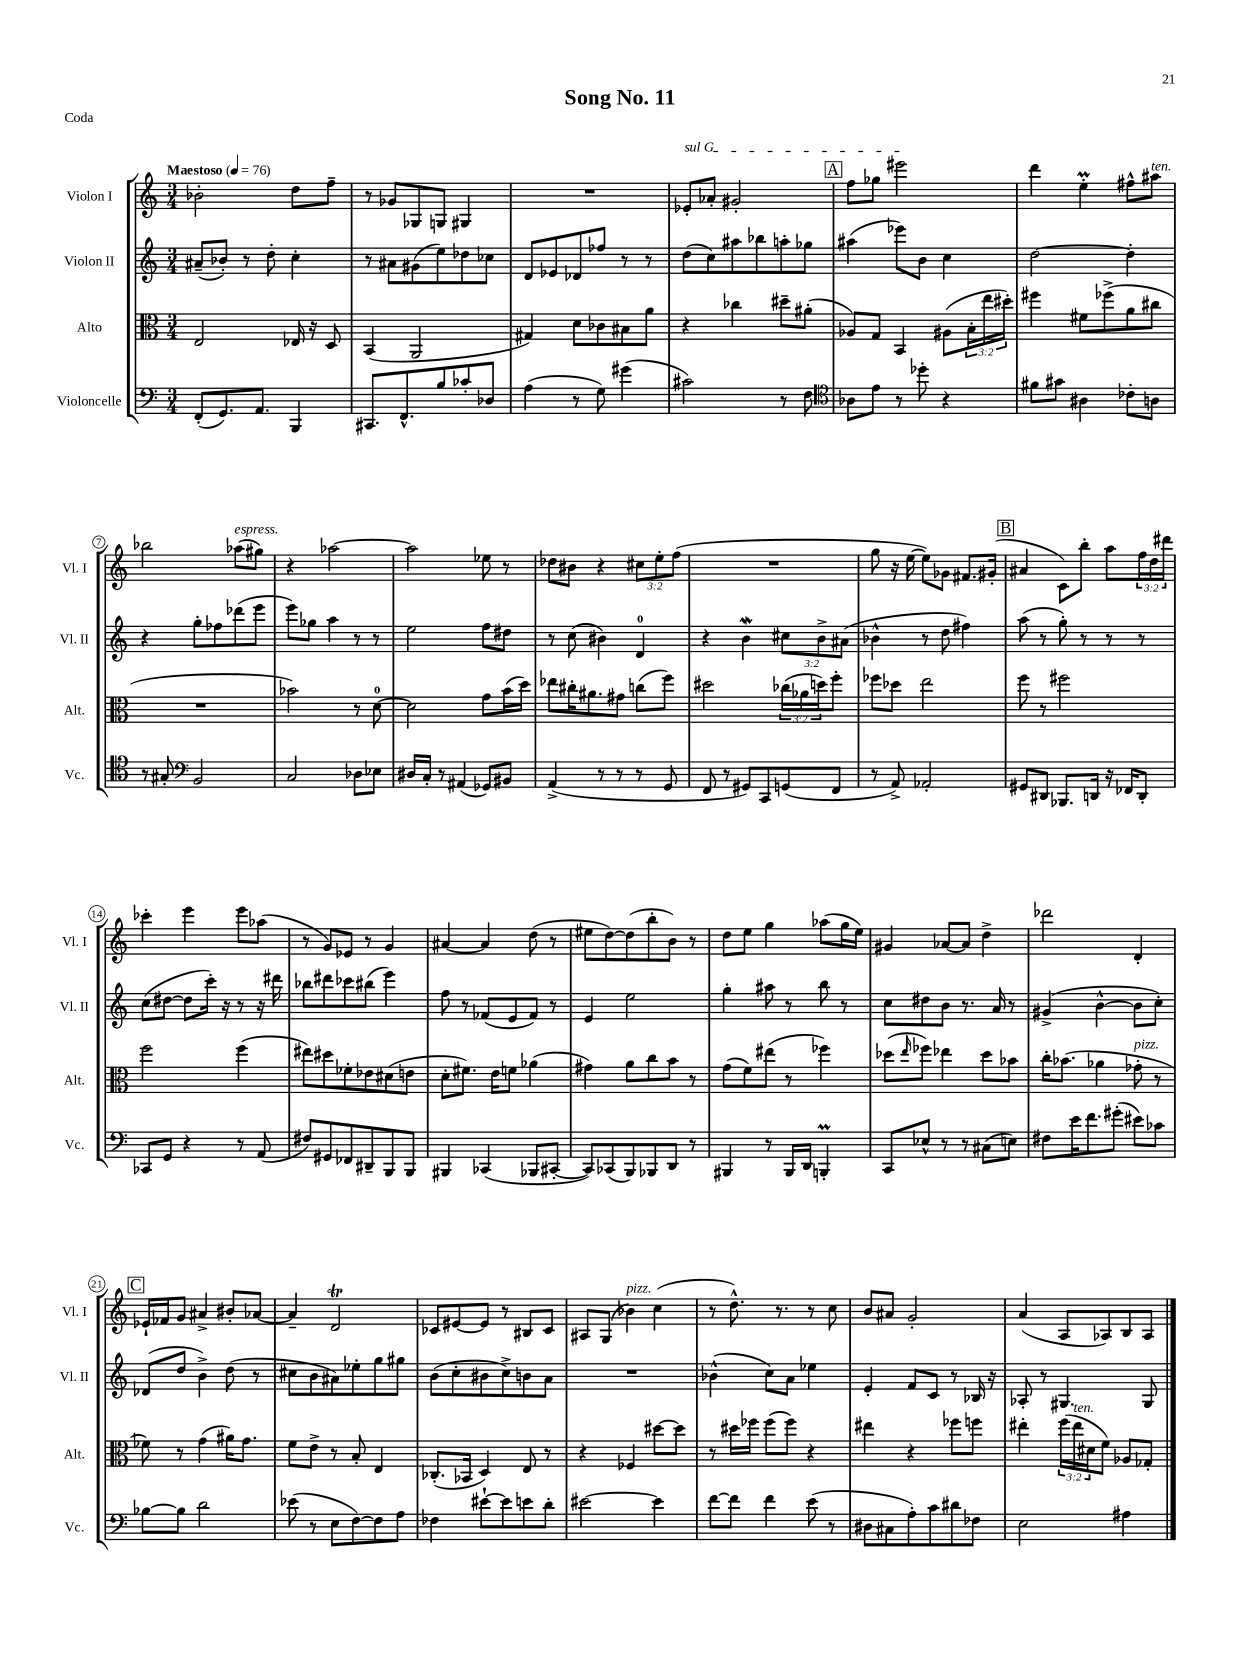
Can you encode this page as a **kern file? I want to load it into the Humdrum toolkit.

**kern	**kern	**kern	**kern
*staff4	*staff3	*staff2	*staff1
*clefF4	*clefC3	*clefG2	*clefG2
*k[]	*k[]	*k[]	*k[]
*M3/4	*M3/4	*M3/4	*M3/4
*MM76	*MM76	*MM76	*MM76
(8FF'/L	2E/	(8a#~/L	2b-'\
8.GG/)	.	8b-'/J)	.
.	.	8r	.
8.AA/J	.	.	.
.	.	8dd'\	.
4BBB/	16E-/	4cc'\	8dd\L
.	16r	.	.
.	8D/	.	8ff~\J
=	=	=	=
8.CC#/L	(4BB/	8r	8r
.	.	8a#\L	8g-/L
8.FF^^/	.	.	.
.	2AA/	(8g#\	8G-/
8B/	.	8ee\)	8G/J
8c-'/	.	8dd-\	4G#/
8D-/J	.	8cc-\J	.
=	=	=	=
(4A\	4G#/)	8d/L	2.r
.	.	8e-/	.
8r	8d\L	8d-/	.
8G\)	8c-\	8ff-/J	.
(4g#\	8B#\	8r	.
.	8a\J	8r	.
=	=	=	=
2c#\)	4r	(8dd\L	8e-'/L
.	.	8cc\)	8a-'/J
.	4cc-\	8aa#\	2g#'/
.	.	8bb-\	.
8r	8dd#~\L	8aa'\	.
8F\	(8a#'\J	8gg-\J	.
=	=	=	=
*clefC4	*	*	*
8A-\L	8A-/L)	(4aa#\	8ff\L
8e\J	8G/J	.	8gg-\J
8r	4BB/	8eee-\L)	2eee#\
8dd-'\	.	8b\J	.
4r	(8A#\L	4cc\	.
.	24B'\L	.	.
.	24ee\	.	.
.	24dd#'\JJ)	.	.
=	=	=	=
8f#\L	4ff#\	[2dd\	4ddd\
8g#\J	.	.	.
4A#\	8f#\L	.	4ee'\
.	(8ff-^\	.	.
8c-'\L	8a\	4dd'\]	8ff#^^\L
8A\J	8cc#\J	.	8aa#\J
=	=	=	=
8r	2.r	4r	2bb-\
8G#'/	.	.	.
*clefF4	*	*	*
2BB/	.	8gg'\L	.
.	.	8ff-\	.
.	.	(8ddd-\	(8aa-\L
.	.	8eee\J	8gg#\J)
=	=	=	=
2C/	2b-\)	8eee\L)	4r
.	.	8gg-\J	.
.	.	4aa\	[2aa-\
8D-\L	8r	8r	.
8E-\J	[8d\	8r	.
=	=	=	=
16D#/LL	2d\]	2ee\	2aa-\]
16C'/JJ	.	.	.
8r	.	.	.
(4AA#/	.	.	.
8GG-/L)	8g\L	8ff\L	8ee-\
8BB#/J	(16b\L	8dd#\J	8r
.	16dd\JJ)	.	.
=	=	=	=
(4AA^/	8ee-\L	8r	8dd-\L
.	16cc#'\K	(8cc\	8b#\J
.	8.a#\	.	.
8r	.	4b#\)	4r
8r	8g#\J	.	.
8r	(8cc\L	4d/	12cc#\L
.	.	.	12ee'\
8GG/	8ff\J)	.	.
.	.	.	(12ff\J
=	=	=	=
8FF/	2dd#\	4r	2.r
8r	.	.	.
8GG#/L)	.	4b\	.
8CC/	.	.	.
(8GG/	(24cc-\LL	12cc#\L	.
.	24a-\	.	.
.	24dd\J)	12b^\	.
8FF/J	8ff'\J	.	.
.	.	(12a#\J	.
=	=	=	=
8r	8ff-\L	4b-^^\	8gg\
8AA^/)	8dd-\J	.	16r
.	.	.	[16ee\
2AA-'/	2ee\	8r	8ee\]L)
.	.	8dd\	8g-\J
.	.	4ff#\)	8.f#/L
.	.	.	(16g#'/Jk
=	=	=	=
8GG#/L	8ff\	(8aa\	4a#/
8DD#/J	8r	8r	.
8.BBB-/L	2ff#\	8gg'\)	8c\L)
.	.	8r	8bb'\J
16DD/Jk	.	.	.
16r	.	8r	8aa\L
16FF-/LK	.	.	.
8DD'/J	.	8r	24ff\L
.	.	.	24dd\
.	.	.	24ddd#\JJ
=	=	=	=
8CC-/L	2ff\	(8cc\L	4ccc-'\
8GG/J	.	[8dd#\J	.
4r	.	8dd#\]L	4eee\
.	.	16ccc'\Jk)	.
.	.	16r	.
8r	(4ff\	8r	8eee\L
(8AA/	.	16r	(8aa-\J
.	.	16ddd#\	.
=	=	=	=
8F#/L)	8ee#\L)	8bb-\L	8r
8GG#/	8dd#\	8ddd#\	8g/L)
8FF-/	8f-'\	8ccc-\	8e-/J
8DD#~/	8e-\	(8bb#\J	8r
8BBB/	(8d#\	4eee\)	4g/
8BBB/J	8e\J	.	.
=	=	=	=
4BBB#/	8d'\L	8ff\	[4a#/
.	8.f#\J)	8r	.
(4CC-/	.	(8f-/L	4a#/]
.	16e\LK	.	.
.	8f\J	8e/	.
8BBB-/L	(4a-\	8f-/J)	(8dd\
[8CC#'/J	.	8r	8r
=	=	=	=
8CC#/]L)	4g#\)	4e/	8ee#\L
(8CC-/	.	.	[8dd\)
8BBB/)	8a\L	2ee\	(8dd\]
8BBB-/	8cc\	.	8bb'\
8DD/J	8b\J	.	8b\J)
8r	8r	.	8r
=	=	=	=
4BBB#/	(8g\L	4gg'\	8dd\L
.	8f\)	.	8ee\J
8r	(8ee#\J	8aa#\	4gg\
16BBB#/LL	8r	8r	.
16DD/JJ	.	.	.
4BBB'/	4ff-\)	8bb\	(8aa-\L
.	.	8r	16gg\L
.	.	.	16ee\JJ)
=	=	=	=
8CC/L	(8dd-\L	8cc\L	4g#/
.	16qqee/	.	.
8E-^^/J	8ff-\J)	8dd#\	.
8r	4ee-\	8b\J	[8a-/L
8r	.	8.r	8a-/]J
(8C#\L	8dd-\L	.	4dd^\
.	.	16a/	.
8E\J)	8b-\J	8r	.
=	=	=	=
8F#\L	16cc'\LK	(4g#^/	2ddd-\
.	(8.b-\J	.	.
16e\K	.	.	.
8.f\	.	.	.
.	4a-\	[4b^^\	.
(8g#'\J	.	.	.
8e#\L)	8g-'\	8b\]L	4d'/
8c-\J	8r	8cc'\J)	.
=	=	=	=
[8B-\L	8f-\)	(8d-/L	16e-`/LL
.	.	.	16f-/J
8B-\]J	8r	8dd/J	8g/J
2d\	(4g\	4b^\)	4a#^/
.	16a#\LK)	(8dd\	8b#'/L
.	8.g\J	.	.
.	.	8r	[8a-/J
=	=	=	=
(8e-\	8f\L	8cc#\L	4a-~/]
8r	8e^\J	8b\	.
8E\L	8r	8a#\)	2d/
[8F\)	8B'/	8ee-'\	.
8F\]	4E/	8gg\	.
8A\J	.	8gg#\J	.
=	=	=	=
4F-\	(8.C-'/L	(8b\L	8c-/L
.	.	8cc'\	[8e#/
.	16BB-/Jk	.	.
[8e#`\L	4D/)	8b#\	8e#/]J
8e#\]	.	8cc^\)	8r
8e\	8E/	8b\	8B#/L
8d'\J	8r	8a\J	8c-/J
=	=	=	=
[2e#\	4r	2.r	8A#/L
.	.	.	(8G/J
.	4F-/	.	4b-\)
4e#\]	[8dd#\L	.	(4cc\
.	8dd#\]J	.	.
=	=	=	=
[8f\L	8r	(4b-^^\	8r
8f\]J	16dd#\LL	.	8.dd^^\)
.	16ff-\JJ	.	.
4f\	(8ff-\L	8cc\L)	.
.	.	.	8.r
.	8ff-\J)	8a\J	.
(8e\	4r	4ee-\	8r
8r	.	.	8cc\
=	=	=	=
8D#\L	4ee#\	4e'/	8b/L
8C#\	.	.	8a#/J
8A'\)	4r	8f/L	2g'/
8c\	.	8c/J	.
8d#\	8ff-\L	8r	.
8F-\J	8ff\J	16B-/	.
.	.	16r	.
=	=	=	=
2E\	4ee#'\	8A-'/	(4a/
.	.	8r	.
.	(24ff\LL	4.G#/	8A/L
.	24ee#\	.	.
.	24d#\J	.	.
.	8f\J)	.	8A-/)
4A#\	8A-/L	.	8B/
.	8G-'/J	8G#/	8A-/J
==	==	==	==
*-	*-	*-	*-
